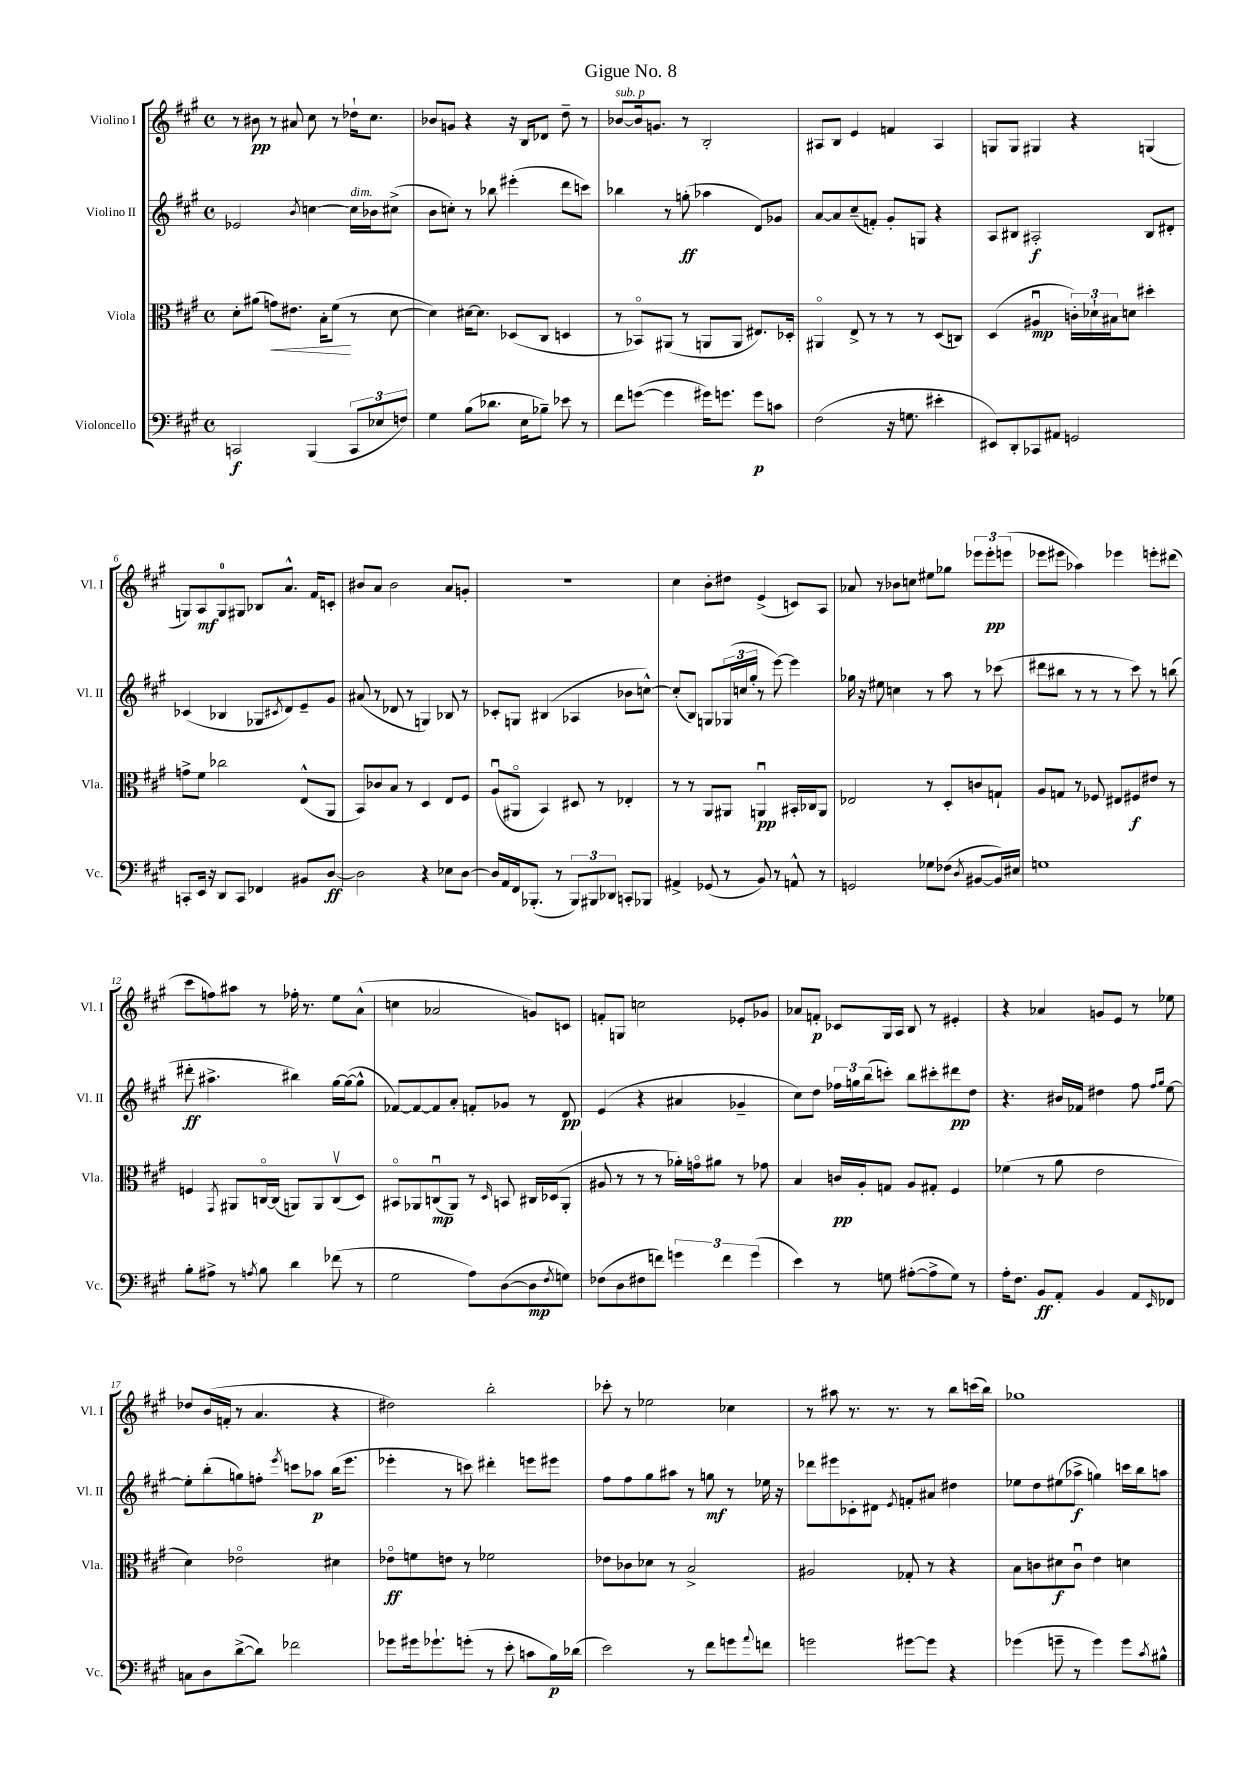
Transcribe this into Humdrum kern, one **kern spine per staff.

**kern	**kern	**kern	**kern
*staff4	*staff3	*staff2	*staff1
*clefF4	*clefC3	*clefG2	*clefG2
*k[f#c#g#]	*k[f#c#g#]	*k[f#c#g#]	*k[f#c#g#]
*M4/4	*M4/4	*M4/4	*M4/4
*met(c)	*met(c)	*met(c)	*met(c)
2CC	8d'	2e-	8r
.	(8a#	.	8b#
.	8g)	.	8r
.	8.e#	.	8a#
.	.	8qb	.
(4BBB	.	[4cc	8cc#
.	16B'	.	.
.	(8f#	.	8r
12CC	8r	16cc]	16dd-`
.	.	16b-	8.cc#
12E-	.	.	.
.	[8d	(8cc#^	.
12F)	.	.	.
=	=	=	=
4G#	4d])	8b	8b-
.	.	8cc')	8g
(8B	[16d#	8r	4r
.	8.d#]	.	.
8.d-	.	8bb-	.
.	(8D-	(4eee#'	16r
16E	.	.	16B
8B-~)	8C#	.	8d-
8e-	4D	8ddd	8dd~
8r	.	8ccc)	8r
=	=	=	=
8f#	8r	4bb-	[8b-
([8g	8BB-o)	.	16b-]
.	.	.	8.g
4g]	(8AA#	8r	.
.	8r	(8gg'	8r
16g#)	8AA	4aa-	2B'
8.g	.	.	.
.	8AA	.	.
8g	8.E#)	8d)	.
8c	.	8g-	.
.	16D-'	.	.
=	=	=	=
(2F#	4AA#o	[8a	8A#
.	.	8a]	8B
.	8E^	(8cc#~	4e
.	8r	8f')	.
16r	8r	8g#'	4f
8.G	.	.	.
.	8r	8G	.
4e#'	(8D	4r	4A#
.	8C)	.	.
=	=	=	=
8EE#)	(4D	8A	8G
8DD'	.	8B#	8G
8CC-	4A#u	2A#'	4G#
8AA#	.	.	.
2GG	24c')	.	4r
.	24d-`	.	.
.	24B#	.	.
.	8d	.	.
.	4dd#'	8B#	(4G
.	.	8d#'	.
=	=	=	=
8CC'	8g^	(4c-	8G)
16EE	8f#	.	8A
16r	.	.	.
8DD	2cc-	4B-	8G
8CC	.	.	8G#
4FF-	.	8G-	8B-
.	.	8qc#	.
.	.	8d)	8.a^^
8BB#	(8E^^	8e~	.
.	.	.	16f#
[8D	8AA	8g#	8c'
=	=	=	=
2D]	8BB)	(8a#	8b#
.	8c-	8r	8a
.	8B	8d-	2b#
.	8r	8r	.
4r	4D	4G)	.
8E-	8E	8B-	8a
[8D	8F#	8r	8g'
=	=	=	=
16D]	(8Au	8c-'	1r
16AA	.	.	.
16FF#	8AA#o	8G	.
(8.BBB-'	.	.	.
.	4BB)	(4B#	.
8r	.	.	.
12BBB-)	8D#	4A-	.
12BBB#	.	.	.
.	8r	.	.
12DD-	.	.	.
8CC'	4E-'	8b-	.
8BBB-	.	[8cc^^)	.
=	=	=	=
4AA#^	8r	(8cc']	4cc#
.	8r	8B)	.
(8GG-	8AA	8G	8b'
8r	8AA#	(24G-	8dd#
.	.	24cc	.
.	.	24gg#'	.
8BB)	4AAu	8r	(4e^
8r	.	[8eee)	.
8AA^^	16BB#'	4eee]	8c)
.	16C-	.	.
8r	8AA	.	8A
=	=	=	=
2GG	2E-	16gg-	8a-
.	.	16r	.
.	.	8ee#	8r
.	.	4cc	8b-
.	.	.	8cc
8G-	8r	8r	8ee#
(8F-	8D'	8aa	8gg-
8qD	.	.	.
[8BB#	8c	8r	12eee-
.	.	.	12eee-'
16BB#])	8G`	(8ccc-	.
.	.	.	(12eee
16E#	.	.	.
=	=	=	=
1G	8A	8ddd#	8eee-
.	8G	8bb#	8eee#
.	8r	8r	4aa-)
.	8F-	8r	.
.	8E#	8r	4eee-
.	8F#	8ccc#)	.
.	8e#	8r	8eee'
.	8r	(8bb	(8ddd#
=	=	=	=
8B'	4F	8ddd#'	8ccc#
8A#^	.	4.aa#^	8ff)
.	8qGG#	.	.
8r	8AA#	.	8aa#
8qA	.	.	.
8B	[16Co	.	8r
.	(16C]	.	.
4d	8AA)	4bb#)	16ff-'
.	.	.	8.r
.	8AA	.	.
(8f-	(8Cv	[16gg#	8ee
.	.	(16gg#_	.
8r	8D)	8gg#^^]	(8a^^
=	=	=	=
2G#	8BB#o	[8f-)	4cc
.	8AA-	8f-_	.
.	(8Cu	8f-]	2a-
.	8AA-)	8a'	.
8A)	8r	8f'	.
.	16qqD	.	.
([8D	8BB	8g-	.
8D]	16C#	8r	8g)
.	(16D-	.	.
8qF#	.	.	.
8G)	8AA-'	8d	8c
=	=	=	=
(8F-	8A#	(4e	8f'
8D	8r	.	8G
8F#	8r	4r	2cc
8f)	8r	.	.
6g	16a-')	4a#	.
.	16go	.	.
.	8a#	.	.
6f	.	.	.
.	8r	4g-~	8e-'
(6g	.	.	.
.	8g-	.	8g-
=	=	=	=
4e)	4B	8cc#)	8a-
.	.	8dd	8f'
8r	16c	24ff-	8c-
.	.	24gg	.
.	16A'	.	.
.	.	(24bb	.
8G	8G	8ccc')	16G#
.	.	.	16A
([8A#'	8A	8bb	8B
8A#^]	8G#'	8ccc#'	8r
8G)	4F#	8ddd#	4e#'
8r	.	8dd	.
=	=	=	=
16A'	(4f-	4.r	4r
8.F#	.	.	.
8BB	8r	.	4a-
8AA'	8a	16b#	.
.	.	16f-	.
4BB	2e	4dd#	8g
.	.	.	8e
8AA	.	8ff#	8r
.	.	16qqff#	.
16qqEE	.	16qqgg#	.
8FF-	.	[8ee	8ee-
=	=	=	=
8C	4d)	8ee']	8dd-
8D	.	(8bb'	(16b
.	.	.	16f'
([8d^	2e-o	8gg)	8r
8d])	.	8ff'	4.a
.	.	8qeee	.
2f-	.	8ccc	.
.	.	8aa-	.
.	4d#	(16bb	4r
.	.	8.eee	.
=	=	=	=
8g-	8e-o	4eee-'	2dd#)
16g#	8f	.	.
8.g-`	.	.	.
.	8e	8r	.
(8g'	8r	8ccc)	.
8r	2f-	4ddd#'	2bb'
8e'	.	.	.
8c	.	8eee	.
16B)	.	8eee#	.
(16d-	.	.	.
=	=	=	=
2e)	8e-	8ff#	8ccc-'
.	8c-	8ff#	8r
.	8d-	8gg#	2ee-
.	8r	8aa#	.
8r	2B^	8r	.
8f#	.	8gg	.
8g	.	8r	4cc-
8qqa	.	.	.
8f	.	16ee-	.
.	.	16r	.
=	=	=	=
2g	2A#	8ddd-	8r
.	.	8eee#	8aa#
.	.	8c-'	8.r
.	.	8d#	.
.	.	.	8.r
.	.	8qe	.
[8g#	8G-'	8f'	.
8g#]	8r	8a#	8r
4r	4r	4dd#	8bb
.	.	.	(16ccc
.	.	.	16bb)
=	=	=	=
(4g-	8B	8ee-	1gg-
.	8c	8dd	.
8g~	8d#	(8ee#	.
8r	8cu	8aa-^	.
4g)	4e	4gg)	.
8g	4d	16ccc	.
.	.	16bb	.
8qc#	.	.	.
8B#^^	.	8aa	.
==	==	==	==
*-	*-	*-	*-
